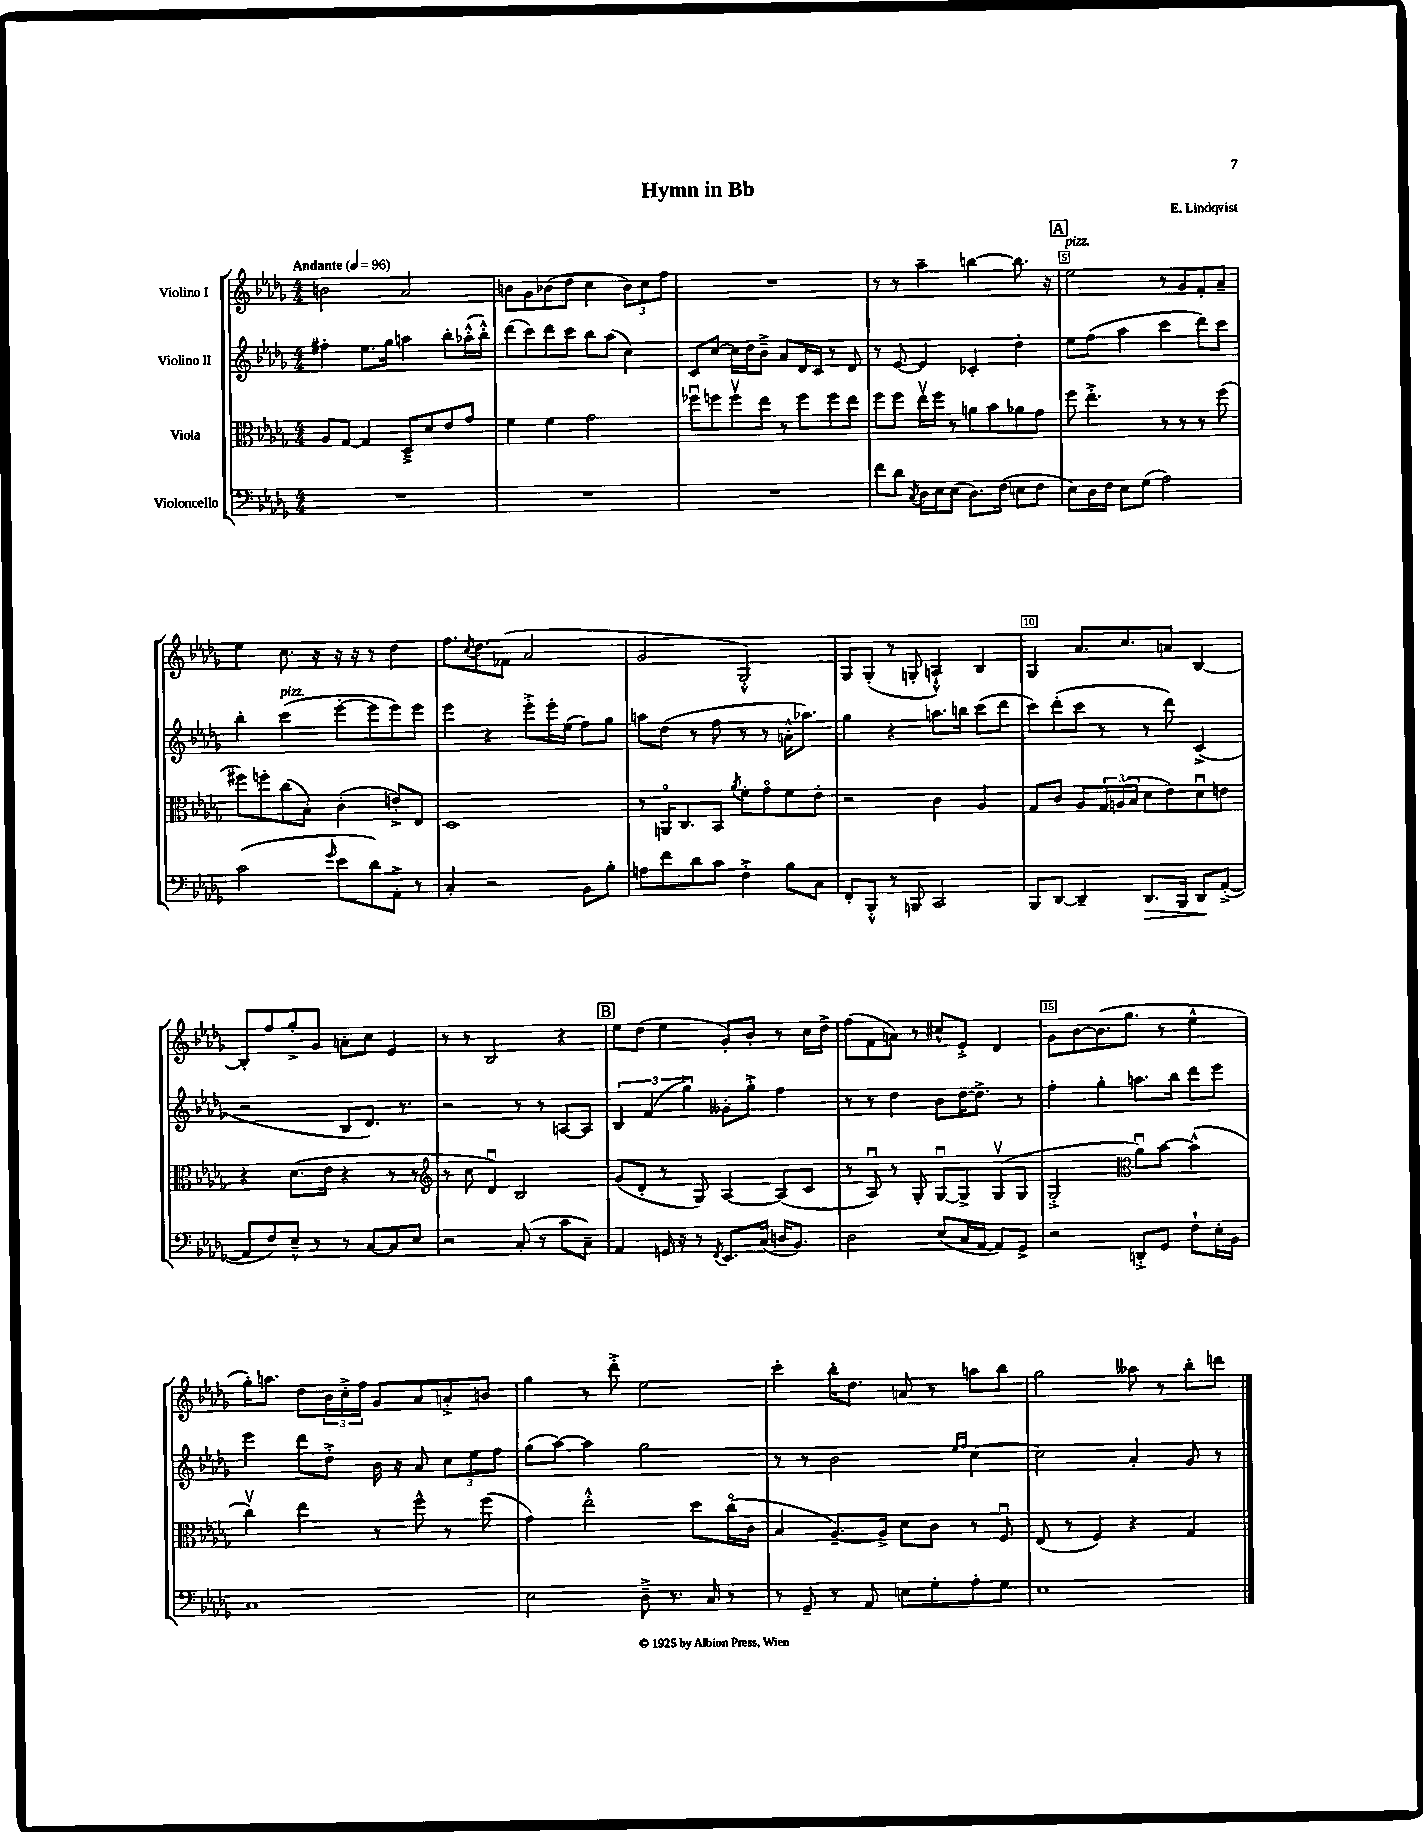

**kern	**dynam	**kern	**kern	**kern
*part4	*part4	*part3	*part2	*part1
*staff4	*staff4	*staff3	*staff2	*staff1
*I"Violoncello	*	*I"Viola	*I"Violino II	*I"Violino I
*clefF4	*	*clefC3	*clefG2	*clefG2
*k[b-e-a-d-g-]	*	*k[b-e-a-d-g-]	*k[b-e-a-d-g-]	*k[b-e-a-d-g-]
*M4/4	*	*M4/4	*M4/4	*M4/4
*MM96	*	*MM96	*MM96	*MM96
=1	=1	=1	=1	=1
!	!	!	!	!LO:TX:a:B:t=Andante
1r	.	8A-/L	4ff#X'\	2bn\
.	.	[8G-/J	.	.
.	.	4G-/]	8.ee-\L	.
.	.	.	16gg-\Jk	.
.	.	8D-~^/L	4aan\	2a-/
.	.	8d-/	.	.
.	.	8e-/	8bb-'\L	.
.	.	8g-/J	(16aa-X'^^\L	.
.	.	.	16bb-'^^\JJ)	.
=2	=2	=2	=2	=2
1r	.	4f\	(8ddd-\L	8bn\L
.	.	.	8ccc\)	8g-\
.	.	4f\	8ddd-\	(8b-X\
.	.	.	8ccc\J	8dd-\J
.	.	2g-\	8bb-\L	4cc\
.	.	.	(8aa-\J	.
.	.	.	4cc\)	12b-\L)
.	.	.	.	12cc\
.	.	.	.	12ff\J
=3	=3	=3	=3	=3
1r	.	8ff-Xu\L	8c/L	1r
.	.	8ffn\	[8cc/J	.
.	.	8ffv\	16cc\LL]	.
.	.	.	16dd-\J	.
.	.	8ee-\J	8b-~^\J	.
.	.	8r	8a-/L	.
.	.	8ff\L	16d-/L	.
.	.	.	16c/JJ	.
.	.	8ff\	8r	.
.	.	8ee-\J	8d-/	.
=4	=4	=4	=4	=4
8f\L	.	8ff\L	8r	8r
8d-\J	.	8ff\J	[8e-/	8r
8qC/	.	.	.	.
16D-\LL	.	16ee-v\LL	4e-/]	4aa-~\
16E-\J	.	16ff\JJ	.	.
(8E-\J	.	8r	.	.
8.D-\L)	.	8an\L	4c-X'/	[4bbn\
.	.	8b-\	.	.
(16F\Jk	.	.	.	.
8En\L	.	8a-X\	4dd-'\	8.bb\]
8F\J	.	8g-\J	.	.
.	.	.	.	16r
!!LO:REH:place=s1:t=A
=5	=5	=5	=5	=5
!	!	!	!	!LO:TX:a:i:t=pizz.
8E-\L)	.	8ff\	8ee-\L	2ee-\
16D-\L	.	4.ee-'^\	(8ff\J	.
16F\JJ	.	.	.	.
8E-\L	.	.	4aa-\	.
(8G-\J	.	.	.	.
2A-\)	.	8r	4ccc\	8r
.	.	8r	.	8g-/L
.	.	8r	8ddd-\L)	8f'/
.	.	(8ff\	8ccc\J	8a-~/J
!!LO:LB:g=z
=6	=6	=6	=6	=6
(2c\	.	8ff#X\L)	4bb-'\	4ee-\
.	.	8ffn'\	.	.
!	!	!	!LO:TX:a:i:t=pizz.	!
.	.	(8cc\	(4ccc\	8.cc\
.	.	8B-'\J)	.	.
.	.	.	.	16r
16qqg-/	.	.	.	.
8e-\L	.	(4c'\	[8eee-'\L	16r
.	.	.	.	16r
8d-\)	.	.	8eee-\]	8r
8AA-'^\J	.	8en'^/L)	8eee-\)	4dd-\
8r	.	8E-/J	8eee-\J	.
=7	=7	=7	=7	=7
4C'/	.	1D-	4eee-\	8.ff\L
.	.	.	.	8qcc/
.	.	.	.	8.dd-\
2r	.	.	4r	.
.	.	.	.	(8f-X\J
.	.	.	8eee-'^\L	2a-/
.	.	.	16eee-'\L	.
.	.	.	(16ee-\JJ	.
8BB-\L	.	.	8ff\L)	.
8B-'\J	.	.	8gg-\J	.
=8	=8	=8	=8	=8
8An\L	.	8r	8aan\L	2g-/
8f\	.	16AAn/KL	(8dd-\J	.
.	.	8.C/	.	.
8d-\	.	.	8r	.
8c\J	.	8BB-/J	8ff\	.
.	.	8qa-/	.	.
4F'^\	.	8f'\L	8r	2G-'^^/)
.	.	8g-\	8r	.
8B-\L	.	8f\	16an'^^\KL	.
.	.	.	8.aa-X\J)	.
8C\J	.	8e-'\J	.	.
=9	=9	=9	=9	=9
8FF'/L	.	2r	4gg-\	8G-/L
8BBB-'^^/J	.	.	.	(8G-'/J
8r	.	.	4r	8r
8BBBn/	.	.	.	8Gn'/
2CC/	.	4c\	8.aan\L	4An`^^/)
.	.	.	16bbn\Jk	.
.	.	4A-/	(8ccc\L	4B-/
.	.	.	8ddd-\J	.
=10	=10	=10	=10	=10
8BBB-/L	.	8G-/L	8ccc\L)	4G-/
[8DD-/J	.	8c/J	(8ddd-'\	.
4DD-~/]	.	8A-/L	8ccc\J	8.a-/L
.	.	24G-/L	8r	.
.	.	(24An/	.	.
.	.	.	.	8.cc/
.	.	24B-/JJ	.	.
!	!LO:HP:b	!	!	!
8.DD-/L	>	8d-\L	8r	.
.	.	8e-\)	8ddd-\)	8an/J
16BBB-/Jk	.	.	.	.
8DD-/L	.	8d-u\	(4c^/	[4B-/
([8AA-'^/J	]	8en\J	.	.
!!LO:LB:g=z
=11	=11	=11	=11	=11
8AA-/L]	.	4r	2r	8B-'/L]
8F/)	.	.	.	8ff/
8E-~^^/J	.	(8.d-\L	.	8gg-'^/
8r	.	.	.	8g-/J
.	.	16e-\Jk	.	.
8r	.	4r	8B-/L	8an'\L
[8C/L	.	.	8.d-/J)	8cc\J
8C/]	.	8r	.	4e-/
.	.	.	8.r	.
8E-/J	.	8r	.	.
=12	=12	=12	=12	=12
*	*	*clefG2	*	*
2r	.	8r	2r	8r
.	.	8cc\	.	8r
.	.	4d-u/)	.	2B-/
(8C'/	.	2B-/	8r	.
8r	.	.	8r	.
8c\L	.	.	[8An/L	4r
8C~\J)	.	.	8A/J]	.
!!LO:REH:place=s1:t=B
=13	=13	=13	=13	=13
4AA-/	.	(8g-/L	6B-/	8ee-\L
.	.	8d-'/J	.	(8dd-\J
.	.	.	(6f/	.
16GGn/	.	8r	.	4ee-\
16r	.	.	.	.
.	.	.	6gg-^\)	.
8r	.	8G-/)	.	.
8qFF/	.	.	.	.
8.EE-/L	.	[4A-/	8g--X'\L	8g-'/L)
.	.	.	8gg-'^\J	8b-'/J
(16C/Jk	.	.	.	.
16Dn/KL	.	(8A-/L]	4ff\	8r
8.BB-/J)	.	.	.	.
.	.	8c/J	.	16cc\LL
.	.	.	.	16dd-^\JJ
=14	=14	=14	=14	=14
2D-\	.	8r	8r	(8ff\L
.	.	8A-u/)	8r	8f\
.	.	8r	4dd-\	8an\J)
.	.	8G-'/	.	8r
(8E-/L	.	[8G-u/L	8b-\L	8cc#X^^/L
16C/L	.	8G-^/]	[16dd-\K	8e-'^/J
[16AA-/JJ	.	.	8.dd-^\J]	.
8AA-/L])	.	(8G-v/	.	4d-/
8GG-^/J	.	8G-/J	8r	.
=15	=15	=15	=15	=15
2r	.	2G-'^/	4ff'\	8g-\L
.	.	.	.	[8b-\
.	.	.	4gg-'\	(8.b-\]
.	.	.	.	8.gg-\J
*	*	*clefC3	*	*
8DDn'^/L	.	8a-u\L)	8.aan\L	.
8GG-/J	.	[8b-\J	.	8r
.	.	.	16bb-\Jk	.
8F`\L	.	(4b-^^\]	8ddd-\L	4ee-^^\
16E-'\L	.	.	8eee-\J	.
16BB-\JJ	.	.	.	.
!!LO:LB:g=z
=16	=16	=16	=16	=16
1C	.	4ccv\)	4eee-\	16gg-'\KL)
.	.	.	.	8.aan\J
.	.	4ee-\	8ddd-\L	8dd-\L
.	.	.	8dd-'^\J	24b-\L
.	.	.	.	24cc'^\
.	.	.	.	24ff\JJ
.	.	8r	16b-\	8g-/L
.	.	.	16r	.
.	.	8ff^^\	8a-/	8a-/
.	.	8r	12cc\L	8an'^/
.	.	.	12ee-\	.
.	.	(8ff\	.	8bn/J
.	.	.	12ff\J	.
=17	=17	=17	=17	=17
2E-\	.	4g-\)	(8gg-\L	4gg-\
.	.	.	[8aa-\J)	.
.	.	2ee-'^^\	4aa-\]	8r
.	.	.	.	8ddd-'^\
8D-~^\	.	.	2gg-\	2ee-\
8.r	.	.	.	.
.	.	8dd-\L	.	.
16C/	.	.	.	.
8r	.	(16cc\L	.	.
.	.	16c\JJ	.	.
=18	=18	=18	=18	=18
8r	.	4B-/	8r	4ccc'\
8GG-~/	.	.	8r	.
8r	.	[8.A-~/L)	2b-\	16bb-'\KL
.	.	.	.	8.dd-\J
8AA-/	.	.	.	.
.	.	16A-^/Jk]	.	.
8En\L	.	8d-\L	.	8an/
8G-'\	.	8c\J	.	8r
.	.	.	16qqee-/LL	.
.	.	.	16qqff/JJ	.
8A-'\	.	8r	[4cc\	8aan\L
8G-\J	.	8Fu/	.	8bb-\J
=19	=19	=19	=19	=19
1E-	.	(8E-/	2cc\]	2gg-\
.	.	8r	.	.
.	.	4F/)	.	.
.	.	4r	4a-'/	8aa--X\
.	.	.	.	8r
.	.	4G-/	8g-/	8bb-'\L
.	.	.	8r	8dddn\J
==	==	==	==	==
*-	*-	*-	*-	*-
